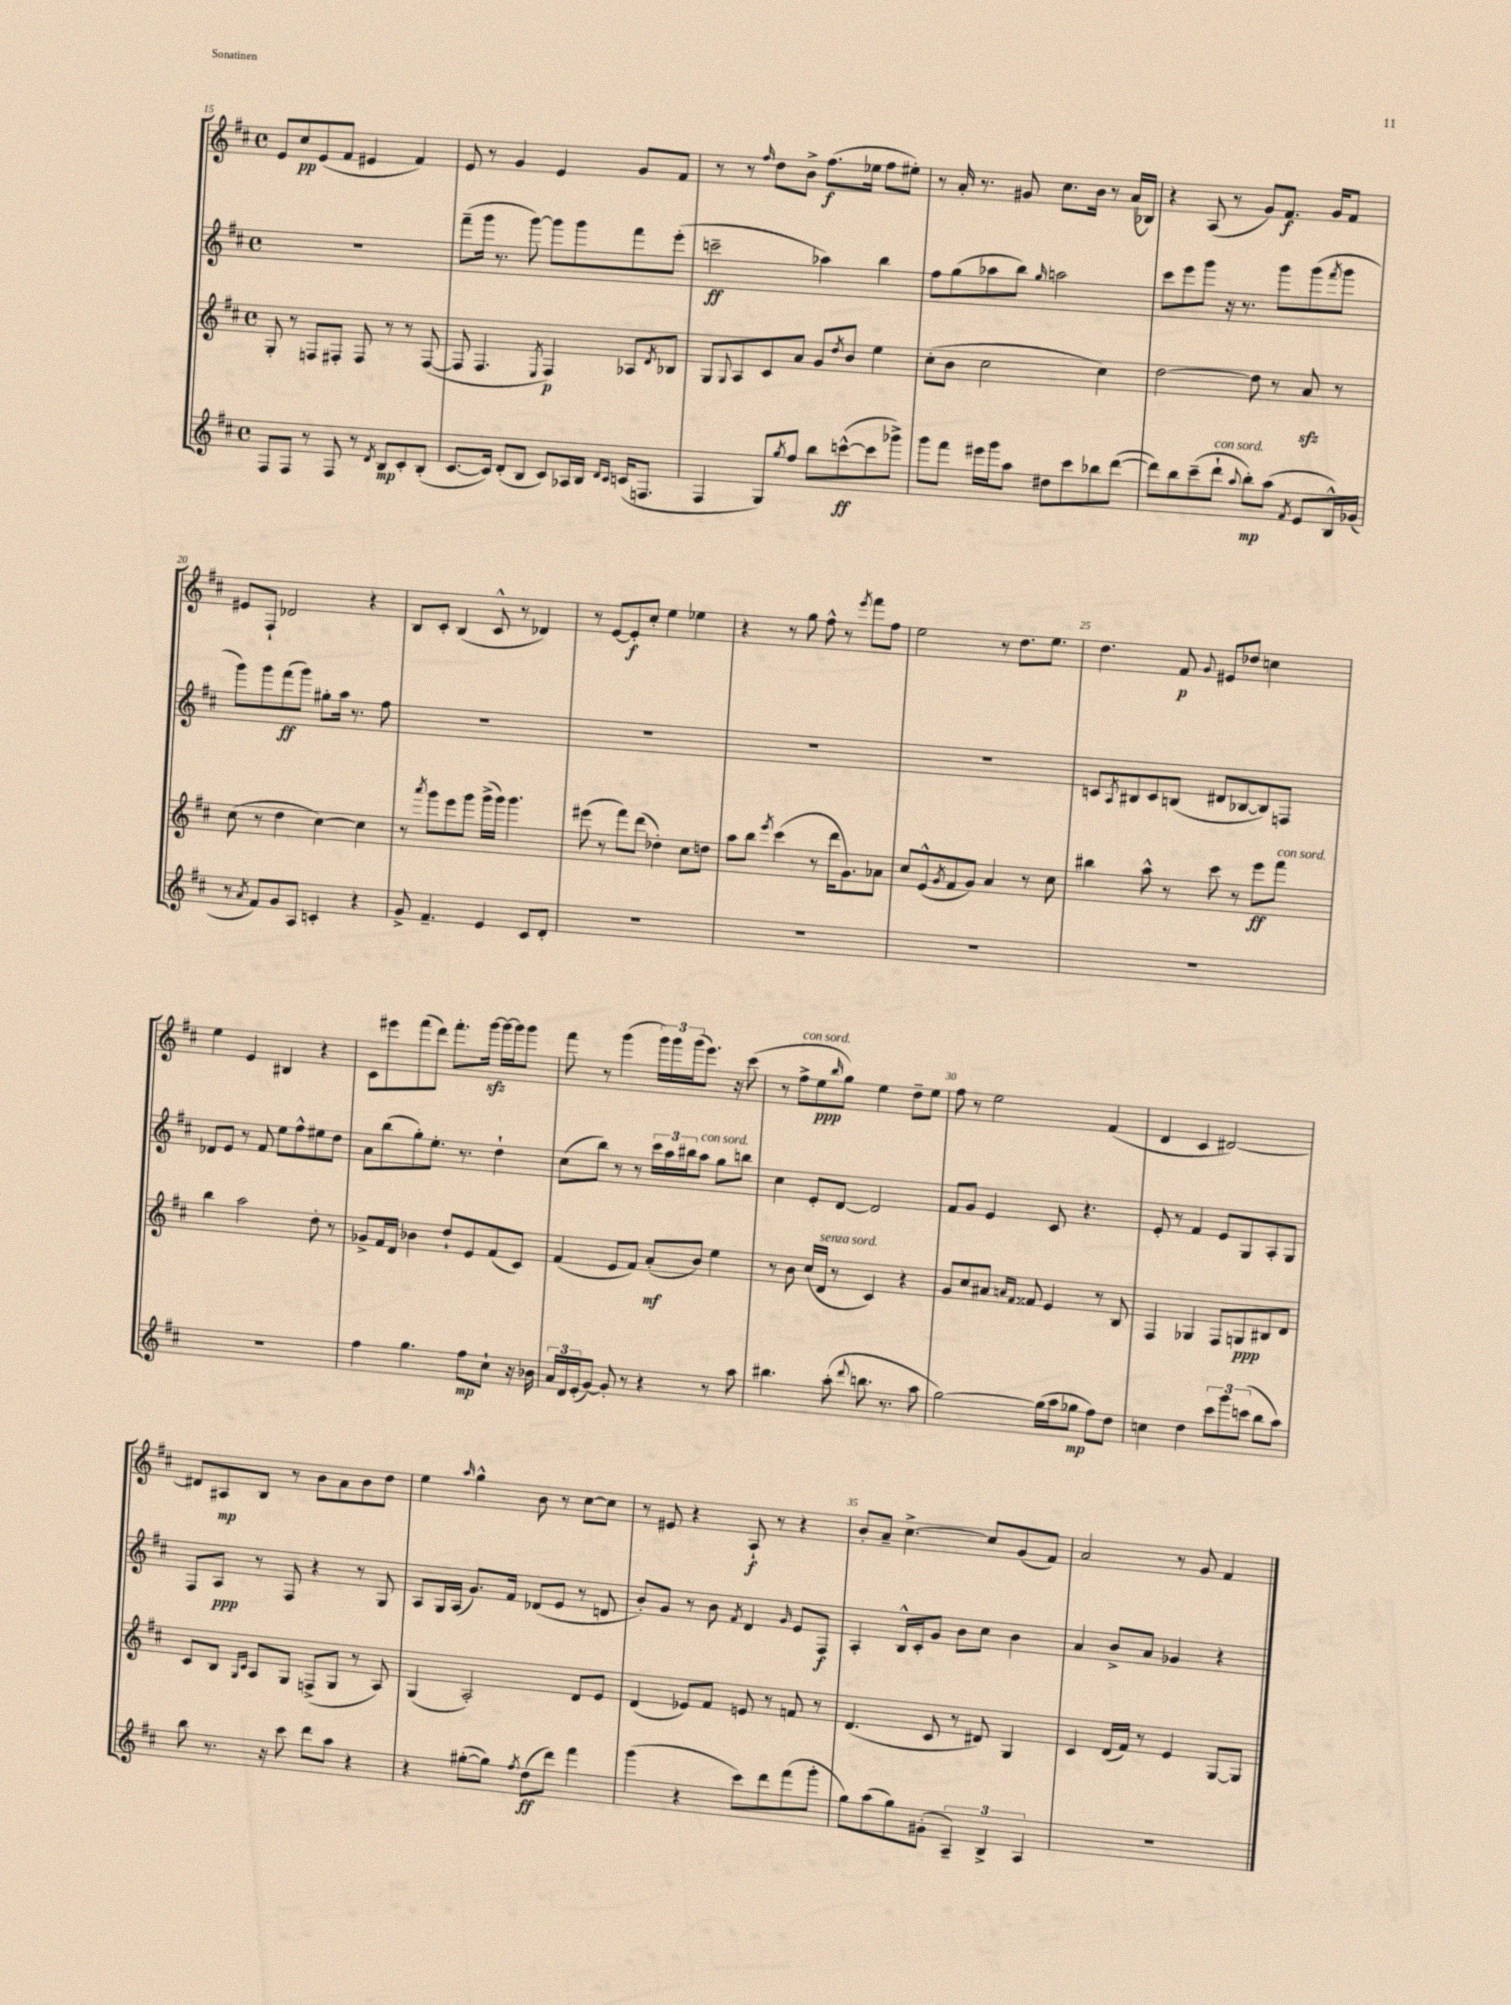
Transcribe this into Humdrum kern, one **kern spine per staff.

**kern	**dynam	**kern	**dynam	**kern	**dynam	**kern	**dynam
*part4	*part4	*part3	*part3	*part2	*part2	*part1	*part1
*staff4	*staff4	*staff3	*staff3	*staff2	*staff2	*staff1	*staff1
*clefG2	*	*clefG2	*	*clefG2	*	*clefG2	*
*k[f#c#]	*	*k[f#c#]	*	*k[f#c#]	*	*k[f#c#]	*
*M4/4	*	*M4/4	*	*M4/4	*	*M4/4	*
*met(c)	*	*met(c)	*	*met(c)	*	*met(c)	*
=15	=15	=15	=15	=15	=15	=15	=15
8F#/L	.	8G'/	.	1r	.	8e/L	.
8F#/J	.	8r	.	.	.	8cc#/	pp
8r	.	8Fn/L	.	.	.	(8e/	.
8F#/	.	8F#X'/J	.	.	.	8f#/J	.
8r	.	8F#/	.	.	.	4e#X/	.
8qd/	.	.	.	.	.	.	.
8B/L	mp	8r	.	.	.	.	.
8c#'/	.	8r	.	.	.	4f#/)	.
(8B'/J	.	([8F#/	.	.	.	.	.
=16	=16	=16	=16	=16	=16	=16	=16
[8.c#/L	.	8F#/]	.	(8fff#~\L	.	8e/	.
.	.	4.F#/	.	16ggg\Jk	.	8r	.
16c#/Jk])	.	.	.	8.r	.	.	.
(8d'/L	.	.	.	.	.	4g/	.
8B/J	.	.	.	[8ggg\)	.	.	.
.	.	8qE/	.	.	.	.	.
8c#/L)	.	4F#/)	p	8ggg\L]	.	4e/	.
16A-X/L	.	.	.	8ggg\	.	.	.
16B/JJ	.	.	.	.	.	.	.
16qqd/LL	.	.	.	.	.	.	.
16qqc#/JJ	.	.	.	.	.	.	.
(16cn/KL	.	8A-X/L	.	8fff#\	.	8g/L	.
8.Fn/J	.	.	.	.	.	.	.
.	.	8qd/	.	.	.	.	.
.	.	8B-X/J	.	(8eee'\J	.	8f#/J	.
=17	=17	=17	=17	=17	=17	=17	=17
4F#/	.	8G/L	.	2cccn~\	ff	8r	.
.	.	8qqG/	.	.	.	.	.
.	.	8A/	.	.	.	8r	.
.	.	.	.	.	.	16qqff#/	.
8G/L)	.	8c#/	.	.	.	8dd\L	.
8qgg/	.	.	.	.	.	.	.
8ff#/J	.	8a/J	.	.	.	8b^\J	.
8bb\L	.	8g/L	.	4aa-X\)	.	(8.ff#\L	f
.	.	8qdd/	.	.	.	.	.
([8cccn^^\	ff	8b/J	.	.	.	.	.
.	.	.	.	.	.	16ee-X\Jk	.
8ccc\]	.	4ee\	.	4bb\	.	8ff#\L	.
8ggg-X^\J)	.	.	.	.	.	8ee#X'\J)	.
=18	=18	=18	=18	=18	=18	=18	=18
8ggg\L	.	(8cc#'\L	.	8ff#\L	.	8r	.
8fff#\J	.	8b\J	.	(8gg\	.	16a'/	.
.	.	.	.	.	.	8.r	.
16eee#X\LL	.	2cc#\	.	8aa-X\	.	.	.
16ggg\J	.	.	.	.	.	.	.
8aa\J	.	.	.	8bb\J)	.	8g#X/	.
.	.	.	.	16qqgg/	.	.	.
8dd#X\L	.	.	.	2aan\	.	8.cc#\L	.
8ccc#\	.	.	.	.	.	.	.
.	.	.	.	.	.	16b\Jk	.
8bb-X\	.	4cc#\)	.	.	.	8r	.
([8ddd\J	.	.	.	.	.	(16a/LL	.
.	.	.	.	.	.	16B-X/JJ)	.
=19	=19	=19	=19	=19	=19	=19	=19
8ddd\L])	.	[2dd\	.	8ccc#\L	.	4r	.
8bb\	.	.	.	8eee\	.	.	.
(8ccc#~\	.	.	.	8ggg\J	.	(8A/	.
!LO:TX:a:i:t=con sord.	!	!	!	!	!	!	!
8ddd`\J	.	.	.	16r	.	8r	.
.	.	.	.	8.r	.	.	.
8qqaa/	.	.	.	.	.	.	.
8bb'\L)	mp	8dd\]	.	.	.	8g/L)	.
(8aa\J	.	8r	.	8ggg\L	.	8.f#/J	f
8qf#/	.	.	.	.	.	.	.
8e/L	.	8azz/	.	(8ggg\	.	.	.
.	.	.	.	.	.	16g/KL	.
.	.	.	.	8qfff#/	.	.	.
16B^^/L)	.	8r	.	8ggg\J	.	8f#/J	.
(16g-X/JJ	.	.	.	.	.	.	.
!!LO:LB:g=z
=20	=20	=20	=20	=20	=20	=20	=20
8r	.	(8cc#\	.	8ggg\L)	.	8e#X/L	.
8qa/	.	.	.	.	.	.	.
8f#/L)	.	8r	.	8ggg\	.	8F#`/J	.
8g/	.	4dd\	.	(8fff#\	ff	2d-X/	.
8A/J	.	.	.	8ggg\J)	.	.	.
4cn'/	.	[4cc#\)	.	8gg#X'\L	.	.	.
.	.	.	.	16aa\Jk	.	.	.
.	.	.	.	8.r	.	.	.
4r	.	4cc#\]	.	.	.	4r	.
.	.	.	.	8ff#\	.	.	.
=21	=21	=21	=21	=21	=21	=21	=21
8g^/	.	8r	.	1r	.	8B/L	.
.	.	8qaaa/	.	.	.	.	.
4.f#~/	.	8ggg\L	.	.	.	8c#'/J	.
.	.	8eee\	.	.	.	(4B/	.
.	.	8ggg\J	.	.	.	.	.
4e/	.	(16ggg^\LL	.	.	.	8c#^^/	.
.	.	16ggg\JJ)	.	.	.	.	.
.	.	4.ggg\	.	.	.	8r	.
8c#/L	.	.	.	.	.	4d-X/)	.
8d'/J	.	.	.	.	.	.	.
=22	=22	=22	=22	=22	=22	=22	=22
1r	.	(8eee#X\	.	1r	.	8r	.
.	.	8r	.	.	.	[8e/L	.
.	.	8fff#\L)	.	.	.	8e'/]	f
.	.	(8ddd\J	.	.	.	8cc#'/J	.
.	.	4dd-X'\)	.	.	.	4ee\	.
.	.	8cc#\L	.	.	.	4ee-X\	.
.	.	8ddn\J	.	.	.	.	.
=23	=23	=23	=23	=23	=23	=23	=23
1r	.	8aa\L	.	1r	.	4r	.
.	.	8bb\J	.	.	.	.	.
.	.	8qeee/	.	.	.	.	.
.	.	(4ccc#\	.	.	.	8r	.
.	.	.	.	.	.	8gg\	.
.	.	8r	.	.	.	8ff#^^\	.
.	.	16ddd\KL	.	.	.	8r	.
.	.	8.g\)	.	.	.	.	.
.	.	.	.	.	.	8qeee/	.
.	.	.	.	.	.	8fff#\L	.
.	.	8a-X\J	.	.	.	8ff#\J	.
=24	=24	=24	=24	=24	=24	=24	=24
1r	.	8cc#/L	.	1r	.	2ee\	.
.	.	(8e^^/	.	.	.	.	.
.	.	8qg/	.	.	.	.	.
.	.	8f#/	.	.	.	.	.
.	.	8g/J)	.	.	.	.	.
.	.	4a/	.	.	.	8r	.
.	.	.	.	.	.	8.dd\L	.
.	.	8r	.	.	.	.	.
.	.	.	.	.	.	8.ee\J	.
.	.	8cc#\	.	.	.	.	.
=25	=25	=25	=25	=25	=25	=25	=25
1r	.	4bb#X\	.	8cn/L	.	4.dd\	.
.	.	.	.	8qA/	.	.	.
.	.	.	.	8B#X/	.	.	.
.	.	8aa^^\	.	8c/	.	.	.
.	.	8r	.	(8Bn/J	.	8f#/	p
.	.	.	.	.	.	8qqg/	.
.	.	8ccc#\	.	8d#X/L	.	8e#X/L	.
.	.	8r	.	[8B-X/	.	8dd-X/J	.
.	.	8eee\L	ff	8B-/])	.	4ccn\	.
!	!	!LO:TX:a:i:t=con sord.	!	!	!	!	!
.	.	8fff#\J	.	8Fn/J	.	.	.
!!LO:LB:g=z
=26	=26	=26	=26	=26	=26	=26	=26
1r	.	4bb\	.	8d-X/L	.	4ee\	.
.	.	.	.	8e/J	.	.	.
.	.	2aa\	.	8r	.	4e/	.
.	.	.	.	8f#/	.	.	.
.	.	.	.	8ee\L	.	4B#X/	.
.	.	.	.	8ff#^^\	.	.	.
.	.	8dd'\	.	8ee#X\	.	4r	.
.	.	8r	.	8dd\J	.	.	.
=27	=27	=27	=27	=27	=27	=27	=27
4ff#\	.	8g-X^/L	.	8a\L	.	8c#\L	.
.	.	16f#/L	.	(8bb\	.	8eee#X\	.
.	.	16d/JJ	.	.	.	.	.
4.gg\	.	4b-X\	.	8gg'\)	.	(8fff#\	.
.	.	.	.	8.ee'\J	.	8ddd\J)	.
.	.	8dd`/L	.	.	.	8.fff#'\L	.
.	.	.	.	8.r	.	.	.
8ff#\L	mp	8e/	.	.	.	.	.
.	.	.	.	.	.	[16gggzz\Jk	.
8cc#`\J	.	(8f#/	.	4dd`\	.	16ggg\LL_	.
.	.	.	.	.	.	16ggg\J]	.
16r	.	8c#/J)	.	.	.	8ggg\J	.
16b-X\	.	.	.	.	.	.	.
=28	=28	=28	=28	=28	=28	=28	=28
24a/LL	.	(4f#/	.	(8cc#\L	.	8fff#\	.
24d/	.	.	.	.	.	.	.
(24e'/J	.	.	.	.	.	.	.
[8g/J)	.	.	.	8bb\J)	.	8r	.
8g'/]	.	8e/L	.	8r	.	(4ggg\	.
8r	.	8f#/J)	.	8r	.	.	.
4r	.	(8a'/L	mf	24ccc#\LL	.	24ggg\LL)	.
.	.	.	.	24aa\	.	24ggg\	.
.	.	.	.	24bb#X\J	.	(24ggg\J	.
!	!	!	!	!LO:TX:a:i:t=con sord.	!	!	!
.	.	8b/J)	.	8aa\J	.	8.eee\J)	.
8r	.	4ee\	.	8gg\L	.	.	.
.	.	.	.	.	.	16r	.
8aa\	.	.	.	8bbn\J	.	(8ccc#\	.
=29	=29	=29	=29	=29	=29	=29	=29
4.bb#X\	.	8r	.	4cc#\	.	8r	.
!	!	!	!	!	!	!LO:TX:a:i:t=con sord.	!
.	.	8b\	.	.	.	8ff#^\L	.
.	.	(16cc#/LL	.	8e'/L	.	8ee\	ppp
!	!	!LO:TX:a:i:t=senza sord.	!	!	!	!	!
.	.	16d/JJ	.	.	.	.	.
.	.	.	.	.	.	16qqbb/	.
(8aa'\	.	8r	.	[8d/J	.	8gg\J)	.
8qqddd/	.	.	.	.	.	.	.
8.bbn\	.	4c#/)	.	2d/]	.	4ee\	.
8.r	.	.	.	.	.	.	.
.	.	4r	.	.	.	8dd~\L	.
8aa\	.	.	.	.	.	8ee\J	.
=30	=30	=30	=30	=30	=30	=30	=30
[2gg\)	.	8g/L	.	8f#/L	.	8ff#\	.
.	.	8cc#/	.	8g/J	.	8r	.
.	.	8a#X/J	.	4e/	.	2ee\	.
.	.	16qqan/LL	.	.	.	.	.
.	.	16qqf#/JJ	.	.	.	.	.
.	.	8f##X/	.	.	.	.	.
(16gg\LL]	.	4e/	.	8c#/	.	.	.
16aa\J	.	.	.	.	.	.	.
8gg-X\J	mp	.	.	4.r	.	.	.
8ff#\L)	.	8r	.	.	.	(4f#/	.
8dd\J	.	8B/	.	.	.	.	.
=31	=31	=31	=31	=31	=31	=31	=31
4ccn\	.	4F#/	.	8e'/	.	4d/	.
.	.	.	.	8r	.	.	.
4dd\	.	4G-X/	.	4f#/	.	4c#/	.
12ccc#\L	.	8F#/L	.	8e/L	.	[2d#X/)	.
12ggg\	.	.	.	.	.	.	.
.	.	8Gn/	ppp	8G/	.	.	.
(12cccn\J	.	.	.	.	.	.	.
8bb\L	.	8B#X/	.	8A'/	.	.	.
8aa\J)	.	8d/J	.	8G/J	.	.	.
!!LO:LB:g=z
=32	=32	=32	=32	=32	=32	=32	=32
8bb\	.	8c#/L	.	8F#/L	.	8d#X/L]	.
8.r	.	8B/J	.	8A/J	ppp	8A#X/	mp
.	.	16qqG/LL	.	.	.	.	.
.	.	16qqc#/JJ	.	.	.	.	.
.	.	8A/L	.	8r	.	8B/J	.
16r	.	.	.	.	.	.	.
8ccc#\	.	8G/J	.	8F#/	.	8r	.
8ddd\L	.	(8Fn^/L	.	4r	.	8b\L	.
8aa\J	.	8G/J	.	.	.	8a\	.
4r	.	8r	.	8r	.	8b\	.
.	.	8A/)	.	8G/	.	8dd\J	.
=33	=33	=33	=33	=33	=33	=33	=33
4r	.	(4G/	.	8A/L	.	4ee\	.
.	.	.	.	16G/L	.	.	.
.	.	.	.	(16A/JJ	.	.	.
.	.	.	.	.	.	16qqaa/	.
([8gg#X'\L	.	2A'/)	.	8.g/L)	.	4gg^^\	.
8gg#\J])	.	.	.	.	.	.	.
.	.	.	.	16f#/Jk	.	.	.
8qff#/	.	.	.	.	.	.	.
(8dd\L	ff	.	.	(8d-X/L	.	8b\	.
8ddd\J)	.	.	.	8e/J	.	8r	.
4fff#\	.	8d/L	.	8r	.	[8cc#\L	.
.	.	8e/J	.	8dn/	.	8cc#\J]	.
=34	=34	=34	=34	=34	=34	=34	=34
(4ggg\	.	(4d/	.	8b'/L)	.	8r	.
.	.	.	.	8g/J	.	8e#X/	.
4r	.	8e-X/L)	.	8r	.	4r	.
.	.	8f#/J	.	8b\	.	.	.
.	.	.	.	8qf#/	.	.	.
8ccc#\L)	.	8en/	.	4d/	.	8A`/	f
8ddd\	.	8r	.	.	.	8r	.
.	.	.	.	16qqg/	.	.	.
(8fff#\	.	8fn/	.	8e/L	.	4r	.
8ggg'\J	.	8r	.	8F#/J	f	.	.
=35	=35	=35	=35	=35	=35	=35	=35
8gg\L)	.	(4.d/	.	4A'/	.	8b'/L	.
(8aa\	.	.	.	.	.	8a~/J	.
8gg\)	.	.	.	16B^^/LL	.	[4.cc#^\	.
.	.	.	.	16c#'/J	.	.	.
(8g#X'\J	.	8c#/	.	8g/J	.	.	.
6A~/)	.	8r	.	8b\L	.	.	.
.	.	8d#X/)	.	8cc#\J	.	8cc#/L]	.
6B^/	.	.	.	.	.	.	.
.	.	4G/	.	4b\	.	(8g/	.
6A/	.	.	.	.	.	.	.
.	.	.	.	.	.	8f#/J)	.
=36	=36	=36	=36	=36	=36	=36	=36
1r	.	4c#/	.	4a/	.	2a/	.
.	.	(16d/LL	.	8b^/L	.	.	.
.	.	16f#/JJ)	.	.	.	.	.
.	.	8r	.	8a/J	.	.	.
.	.	4e/	.	4g-X/	.	8r	.
.	.	.	.	.	.	8g/	.
.	.	[8G/L	.	4r	.	4f#/	.
.	.	8G/J]	.	.	.	.	.
==	==	==	==	==	==	==	==
*-	*-	*-	*-	*-	*-	*-	*-
